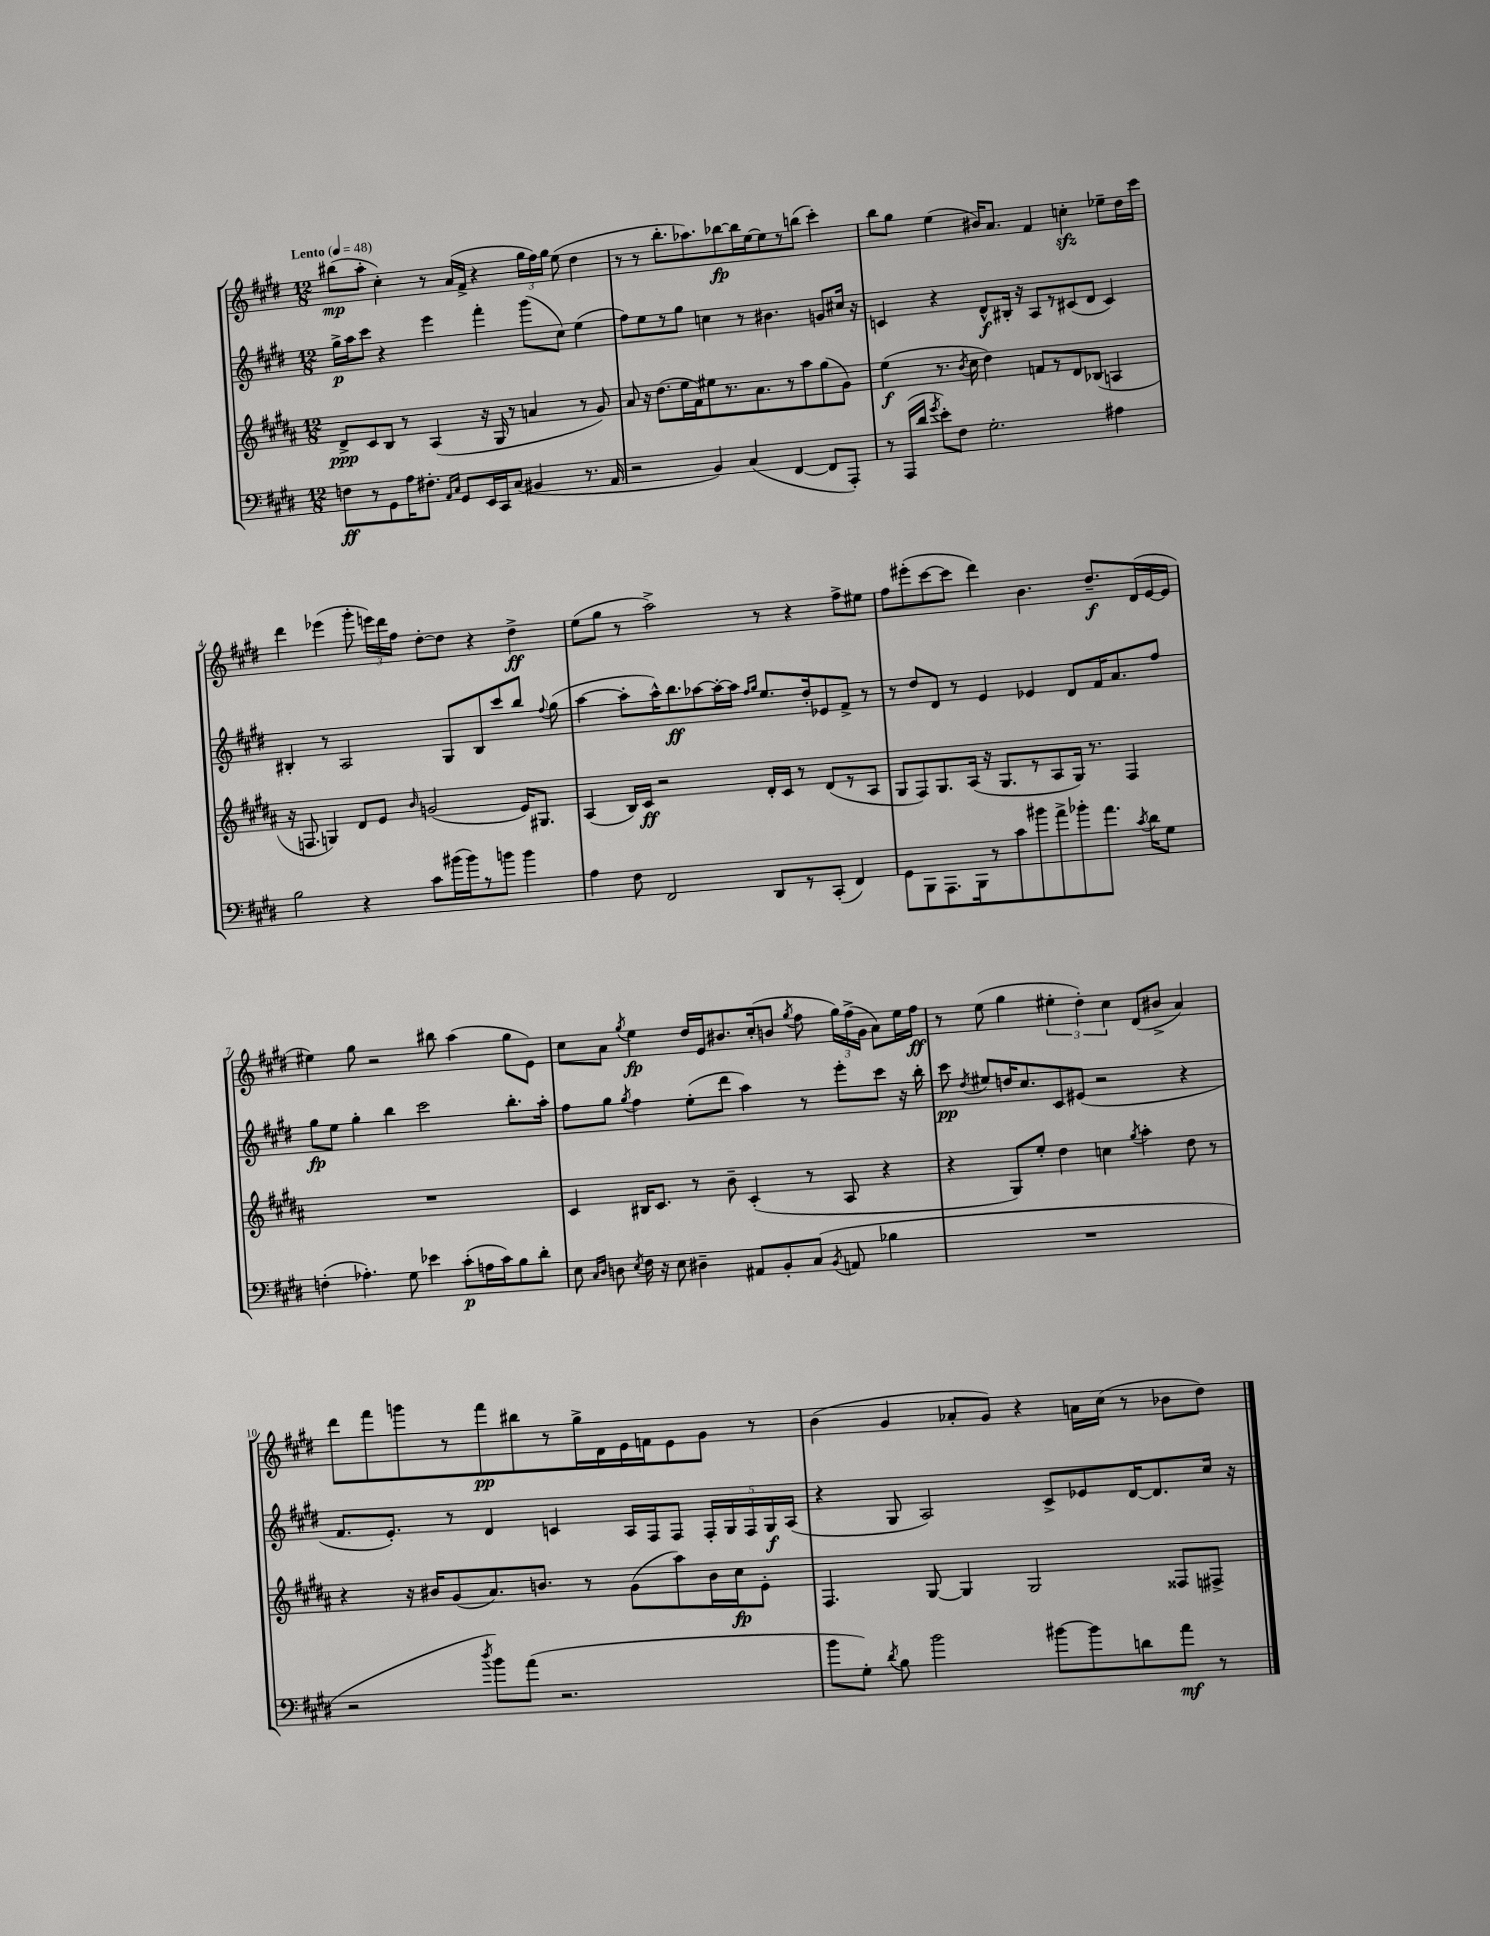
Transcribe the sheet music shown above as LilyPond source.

<<
\new StaffGroup <<
\new Staff = "s0" {
    \clef treble \key e \major \numericTimeSignature \time 12/8 \tempo "Lento" 4 = 48
    \autoBeamOff bis''8[\mp( a''8]-. cis''4-.) r8 a'16[( fis'16]-> r4 \tuplet 3/2 { gis''16[ fis''16) gis''16] } e''8( dis''4 |
    r8 r8 b''8.[-. aes''8.) bes''8~\fp bes''16 e''16~ e''8 r8 b''8]( cis'''4-.) |
    b''8[ gis''8] e''4( bis'16[) a'8.] fis'4 c''4-.\sfz ees''8[-- dis''16 cis'''16] |
    dis'''4 ees'''4( gis'''8-. \tuplet 3/2 { e'''16[) dis'''16 fis''16] } dis''8[~-. dis''8] r4 dis''4->\ff |
    e''8[( gis''8] r8 a''2->) r8 r4 fis''8[-> eis''8] |
    fis''8[ eis'''8-.( cis'''8~ cis'''8] dis'''4) b'4. dis''8.[--\f dis'16( e'16~ e'16] |
    eis''4) gis''8 r2 bis''8 a''4( gis''8[ e'8]) |
    cis''8[ a'8] \acciaccatura { gis''8 } e''4\fp dis''16[ e'16 bis'8. cis''16-.( b'8] \acciaccatura { gis''8 } fis''8 \tuplet 3/2 { gis''16[) fis''16->( gis'16] } a'8[) e''16 fis''16]\ff |
    r8 e''8( gis''4 \tuplet 3/2 { eis''4-. dis''4-.) cis''4 } dis'8[( bis'8]-> a'4) |
    dis'''8[ fis'''8 g'''8 r8 fis'''8\pp bis''8 r8 gis''16-> dis'16 e'16 f'16 e'8 gis'8] r8 |
    b'4( gis'4 aes'8[-. gis'8]) r4 a'16[ cis''16]( r8 bes'8[ dis''8]) \bar "|." |
}
\new Staff = "s1" {
    \clef treble \key e \major \numericTimeSignature \time 12/8
    \autoBeamOff gis''16[->\p a''16 cis'''8] r4 e'''4 fis'''4-. gis'''8[( cis''8]) e''4( |
    fis''8[) e''8 r8 gis''8] c''4 r8 bis'4. g'8[ cis''16] r16 |
    c'4 r4 dis'8[-^\f bis16]-. r16 a8[ r8 cis'8( dis'8] cis'4) |
    bis4-. r8 a2 gis8[ bis8 cis'''8 b''8] \appoggiatura { fis''8 } gis''8( |
    a''4~ a''8[-. a''16-^) b''8.\ff aes''8~ aes''16~-. aes''16] \grace { fis''16[ gis''16] } e''8.[ dis''16-. ees'8 fis'8]-> r8 |
    r8 dis''8[ dis'8] r8 e'4 ees'4 dis'8[ fis'16 a'8. fis''8] |
    gis''8[\fp e''8] gis''4-. b''4 cis'''2 b''8.[-. a''16]-. |
    fis''8[ gis''8] \acciaccatura { gis''8 } fis''4 e''8[-.( dis'''8] a''4) r8 e'''8[-. cis'''8] r16 b''16-. |
    cis'''8\pp \acciaccatura { dis''8 } eis''8[ d''16 cis''8. cis'8 eis'8]( r2 r4 |
    fis'8.[ e'8.]-.) r8 dis'4 c'4 a16[ fis16 fis8] \tuplet 5/4 { fis16[-. gis16 fis16 gis16\f a16]( } |
    r4 gis8 a2) cis'8[-> ees'8 dis'16~ dis'8. cis''16] r16 \bar "|." |
}
\new Staff = "s2" {
    \clef treble \key b \major \numericTimeSignature \time 12/8
    \autoBeamOff dis'8[->\ppp cis'8 b8] r8 ais4( r16 gis16 r8 a'4 r8 gis'8) |
    ais'8 r16 dis''8.[( e''16 fis'16) eis''8 r8. ais'8. r8 ais''8 gis''8( gis'8]) |
    e''4\f( r8. \acciaccatura { b'8 } cis''16 dis''4) f'8[ r8 dis'8 bes8]( a4 |
    r16 f8. g4) dis'8[ e'8] \grace { b'16 } g'2( e'16[) gis8.] |
    ais4( b16[) cis'16]\ff r2 dis'16[-. cis'16] r8 dis'8[( r8 ais8] |
    gis8[ fis8) gis8. ais16]( r16 gis8.[ r8 ais8 gis16]) r8. fis4 |
    R1. |
    cis'4 bis16[ cis'8.] r8 b'8-- cis'4-.( r8 ais8 r4 |
    r4 gis8[) e''8]-. dis''4 c''4 \acciaccatura { gis''8 } ais''4-. dis''8 r8 |
    r4 r16 bis'16[ gis'8( ais'8.) b'8.] r8 gis'8[( ais''8) b'16 cis''16\fp e'8]-. |
    fis4. gis8~ gis4 gis2 fisis8[ fis8]-> \bar "|." |
}
\new Staff = "s3" {
    \clef bass \key e \major \numericTimeSignature \time 12/8
    \autoBeamOff f8[\ff r8 gis,8 a16 fis8.]-. \grace { a,16[ cis16] } gis,8[ e,16 cis,16 cis8]( bis,4 r8. a,16 |
    r2 b,4) cis4( fis,4~ fis,8[ a,,8]-.) |
    r8 a,,16[( dis'16] \acciaccatura { gis'8 } e'8[-.) fis8] gis2.-. ais4 |
    b2 r4 cis'8[ bis'16( bis'16) r8 b'8] b'4 |
    a4 fis8 fis,2 dis,8[ r8 cis,8]-.( fis,4) |
    gis,8[ b,,8 a,,8. b,,16 r8 cis'8 bis'8 a'8-> bes'8-. a'8.] \acciaccatura { cis'8 } dis'16[ gis8] |
    f4-.( aes4.-.) gis8 ees'4 cis'8[-.\p( a16 cis'16) b8 dis'8]-. |
    e8 \grace { cis16[ dis16] } d8 \acciaccatura { e8 } fis16 r16 e8 dis4-- ais,8[ b,8-. cis8]( \acciaccatura { b,8 } a,8 bes4 |
    R1. |
    r2 \acciaccatura { dis''8 } b'8[) a'8]( r2. |
    b'8[ gis8]-.) \acciaccatura { dis'8 } b8 b'2 bis'8[~ bis'8 d'8 a'8]\mf r8 \bar "|." |
}
>>
>>
